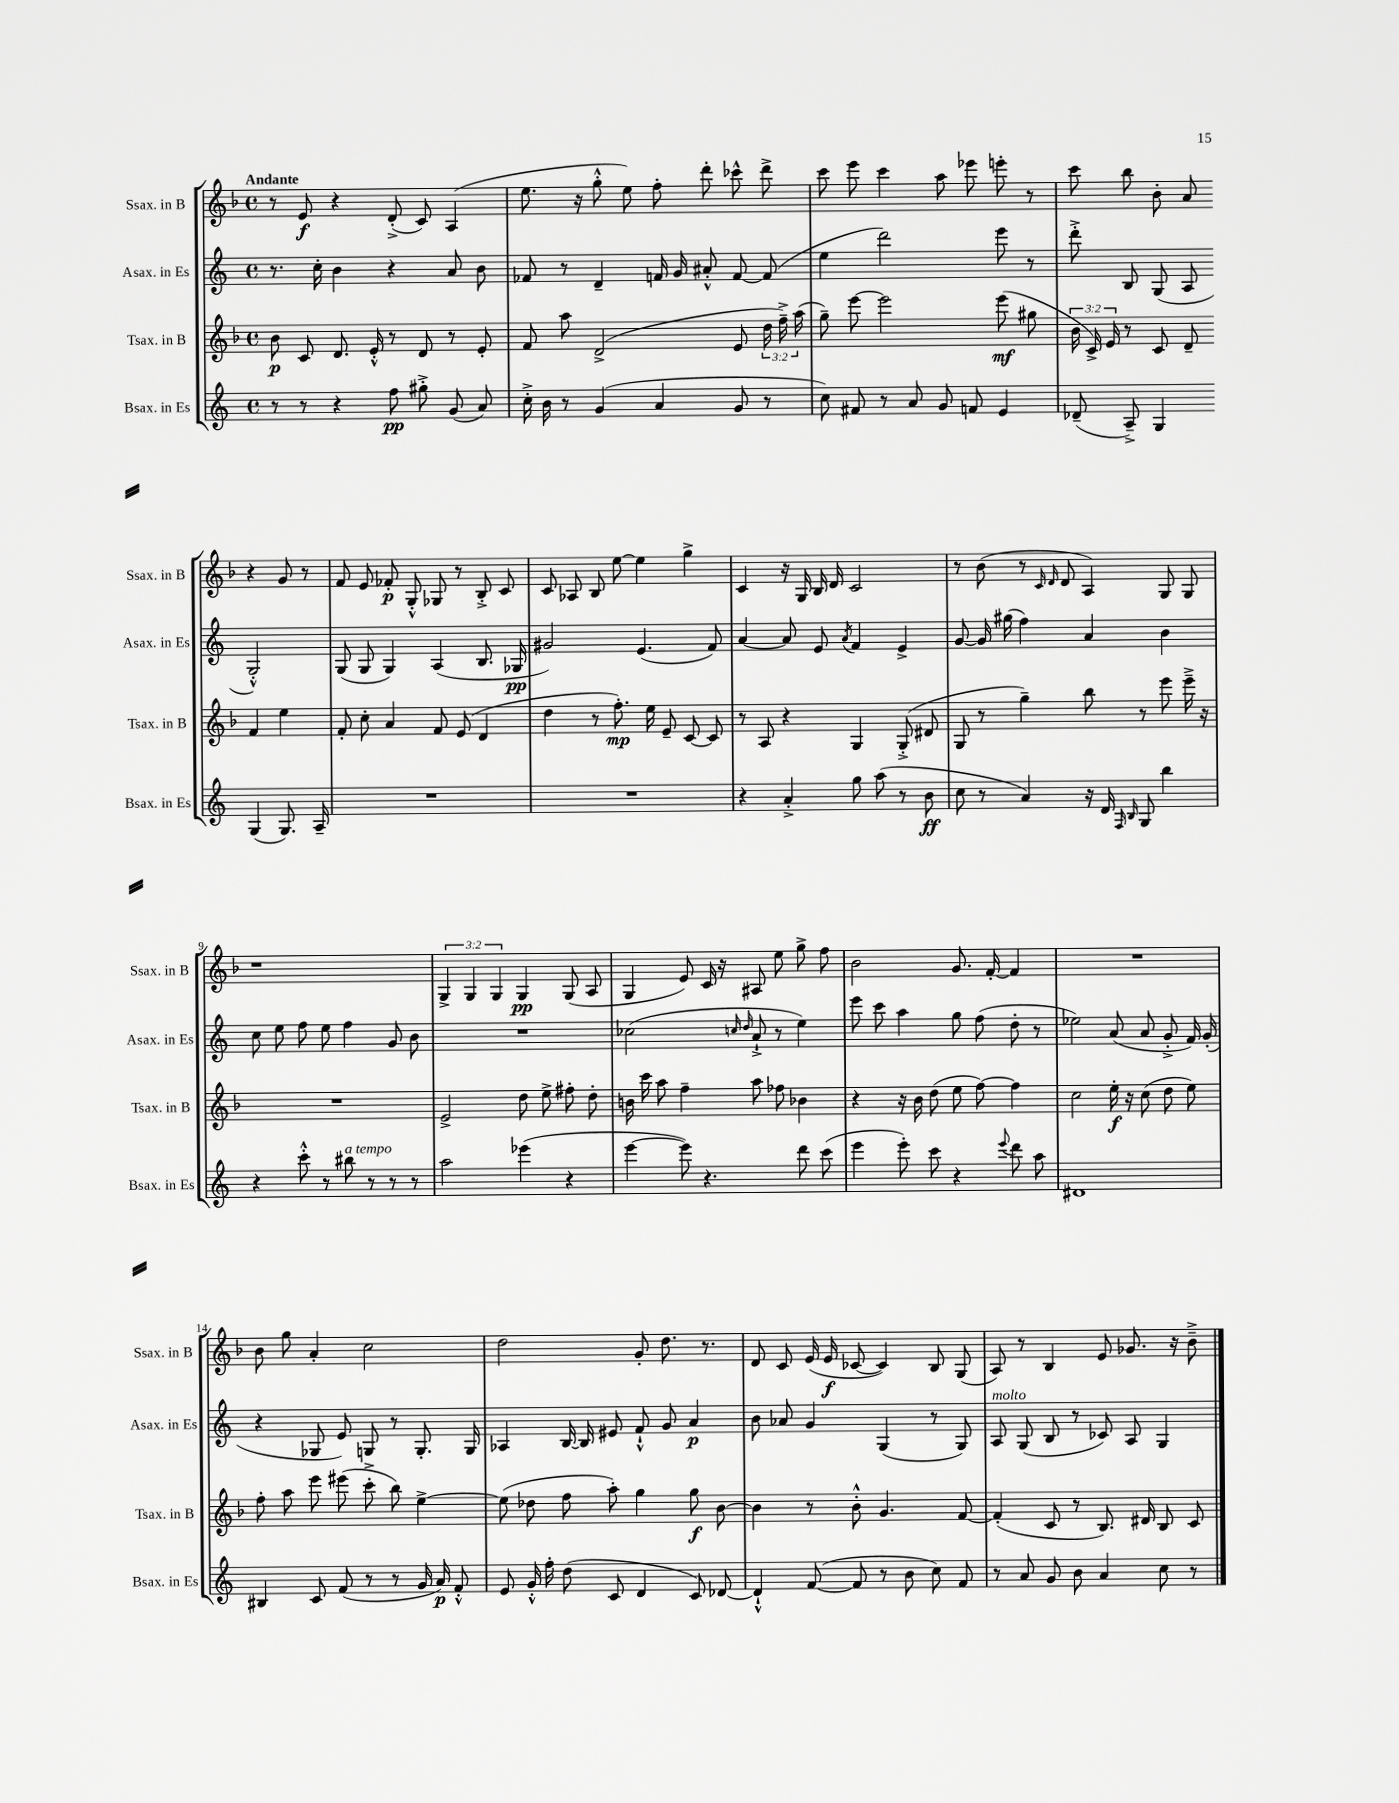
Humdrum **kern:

**kern	**kern	**kern	**kern
*staff4	*staff3	*staff2	*staff1
*clefG2	*clefG2	*clefG2	*clefG2
*k[]	*k[b-]	*k[]	*k[b-]
*M4/4	*M4/4	*M4/4	*M4/4
*met(c)	*met(c)	*met(c)	*met(c)
8r	8b-\	8.r	8r
8r	8c/	.	8e/
.	.	16cc'\	.
4r	8.d/	4b\	4r
.	16e'^^/	.	.
8ff\	8r	4r	(8d'^/
8gg#'^\	8d/	.	8c/)
(8g/	8r	8a/	(4A/
8a/)	8e'/	8b\	.
=	=	=	=
16cc'^\	8f/	8f-/	8.ee\
16b\	.	.	.
8r	8aa\	8r	.
.	.	.	16r
(4g/	(2d^/	4d~/	8gg'^^\
.	.	.	8ee\)
4a/	.	16f/	8ff'\
.	.	16g/	.
.	.	8a#'^^/	8ddd'\
8g/	8e/	[8f/	8ccc-^^\
8r	24dd\	(8f/]	8ddd^\
.	24ff~^\)	.	.
.	(24aa\	.	.
=	=	=	=
8cc\)	8gg~\)	4ee\	8ccc\
8f#/	[8eee\	.	8eee\
8r	2eee\]	2ddd\)	4ccc\
8a/	.	.	.
8g/	.	.	8aa\
8f/	.	.	8eee-\
4e/	(8eee\	8eee\	8eee'\
.	8gg#\	8r	8r
=	=	=	=
(8d-~/	24b-\	8ddd'^\	8ccc\
.	24c^/)	.	.
.	24e/	.	.
8A~^/)	8r	8B/	8bb-\
4G/	8c/	(8G/	8b-'\
.	8d~/	8A/	8a/
(4G/	4f/	2G'^^/)	4r
8.G/)	4ee\	.	8g/
.	.	.	8r
16A~/	.	.	.
=	=	=	=
1r	8f'/	(8G/	8f/
.	8cc'\	8G/	8e/
.	4a/	4G/)	8f-'/
.	.	.	8G'^^/
.	8f/	(4A/	8G-/
.	(8e/	.	8r
.	4d/	8.B/	8B-'^/
.	.	.	8c/
.	.	16G-/	.
=	=	=	=
1r	4dd\	2g#/)	8c/
.	.	.	8A-/
.	8r	.	8B-/
.	8.ff'\)	.	[8ee\
.	.	(4.e/	4ee\]
.	16ee\	.	.
.	8e~/	.	.
.	[8c/	.	4gg^\
.	8c/]	8f/)	.
=	=	=	=
4r	8r	[4a/	4c/
.	8A/	.	.
4a'^/	4r	8a/]	16r
.	.	.	16G/
.	.	8e/	16B-/
.	.	.	16d/
.	.	8qa/	.
8gg\	4G/	4f/	2c/
(8aa\	.	.	.
8r	(8G'^/	4e^/	.
8b\	8d#/	.	.
=	=	=	=
8cc\	8G/	[8g/	8r
8r	8r	16g/]	(8b-\
.	.	(16gg#\	.
4a/)	4gg~\)	4ff\)	8r
.	.	.	16qqc/
.	.	.	16qqd/
.	.	.	8d/
16r	8bb-\	4a/	4A/)
16d/	.	.	.
16qqF/	.	.	.
16qqB/	.	.	.
8G/	8r	.	.
4bb\	8eee\	4b\	8G/
.	16eee~^\	.	8G/
.	16r	.	.
=	=	=	=
4r	1r	8cc\	1r
.	.	8ee\	.
8ccc'^^\	.	8ff\	.
8r	.	8ee\	.
8bb#\	.	4ff\	.
8r	.	.	.
8r	.	8g/	.
8r	.	8b\	.
=	=	=	=
2aa\	2e^/	1r	6G^/
.	.	.	6G/
.	.	.	6G/
(4eee-\	8dd\	.	4G/
.	8ee^\	.	.
4r	8ff#'\	.	(8G/
.	8dd'\	.	8A/
=	=	=	=
[4eee\	16b\	(2cc-\	4G/
.	16ccc\	.	.
.	8aa\	.	.
8eee\])	4ff~\	.	8e/)
4.r	.	.	16c/
.	.	.	16r
.	.	16qqcc/	.
.	.	16qqdd/	.
.	8aa\	8a`^/	8A#/
.	8ff-\	8r	8ee\
8ddd\	4b-\	4ee\)	8gg^\
(8ccc\	.	.	8ff\
=	=	=	=
4eee\	4r	8eee\	2b-\
.	.	8ccc\	.
8eee'\)	16r	4aa\	.
.	16b-\	.	.
8ccc\	(8dd\	.	.
4r	8ee\	8gg\	8.g/
.	[8ff\)	(8ff\	.
.	.	.	[16f'/
8qqeee/	.	.	.
8ddd\	4ff\]	8dd'\	4f/]
8aa\	.	8r	.
=	=	=	=
1d#	2cc\	2ee-\)	1r
.	16ee'\	(8a/	.
.	16r	.	.
.	(8cc\	8a/	.
.	8dd\	8g'^/	.
.	8ee\)	16f/)	.
.	.	(16g'/	.
=	=	=	=
4B#/	8ff'\	4r	8b-\
.	8aa\	.	8gg\
8c/	8eee\	8G-/	4a'/
(8f/	(8eee#\	8e/)	.
8r	8ccc'^\	8G/	2cc\
8r	8bb-\)	8r	.
16g/	[4ee^\	8.G'/	.
16a/)	.	.	.
8f'^^/	.	.	.
.	.	16G/	.
=	=	=	=
8e/	(8ee\]	4A-/	2dd\
16g'^^/	8dd-\	.	.
16ff'\	.	.	.
(8dd\	8ff\	[16B/	.
.	.	16B/]	.
8c/	8aa'\)	8e#/	.
4d/	4gg\	8f`^^/	8g'/
.	.	8g/	8.dd\
8c/)	8gg\	4a/	.
.	.	.	8.r
[8d-/	[8b-\	.	.
=	=	=	=
4d-`^^/]	4b-\]	8b\	8d/
.	.	8a-/	8c/
([8f/	8r	4g/	(16e/
.	.	.	16e/
8f/]	8b-'^^\	.	[8c-/
8r	4.g/	(4G/	4c-/])
8b\	.	.	.
8cc\)	.	8r	8B-/
8f/	[8f/	8G/)	(8G/
=	=	=	=
8r	(4f'/]	8A/	8A/)
8a/	.	(8G/	8r
8g/	8c/	8B/	4B-/
8b\	8r	8r	.
4a/	8.B-/)	8c-/)	8e/
.	.	8A/	8.g-/
.	16d#/	.	.
8cc\	8B-/	4G/	.
.	.	.	16r
8r	8c/	.	8b-~^\
==	==	==	==
*-	*-	*-	*-
